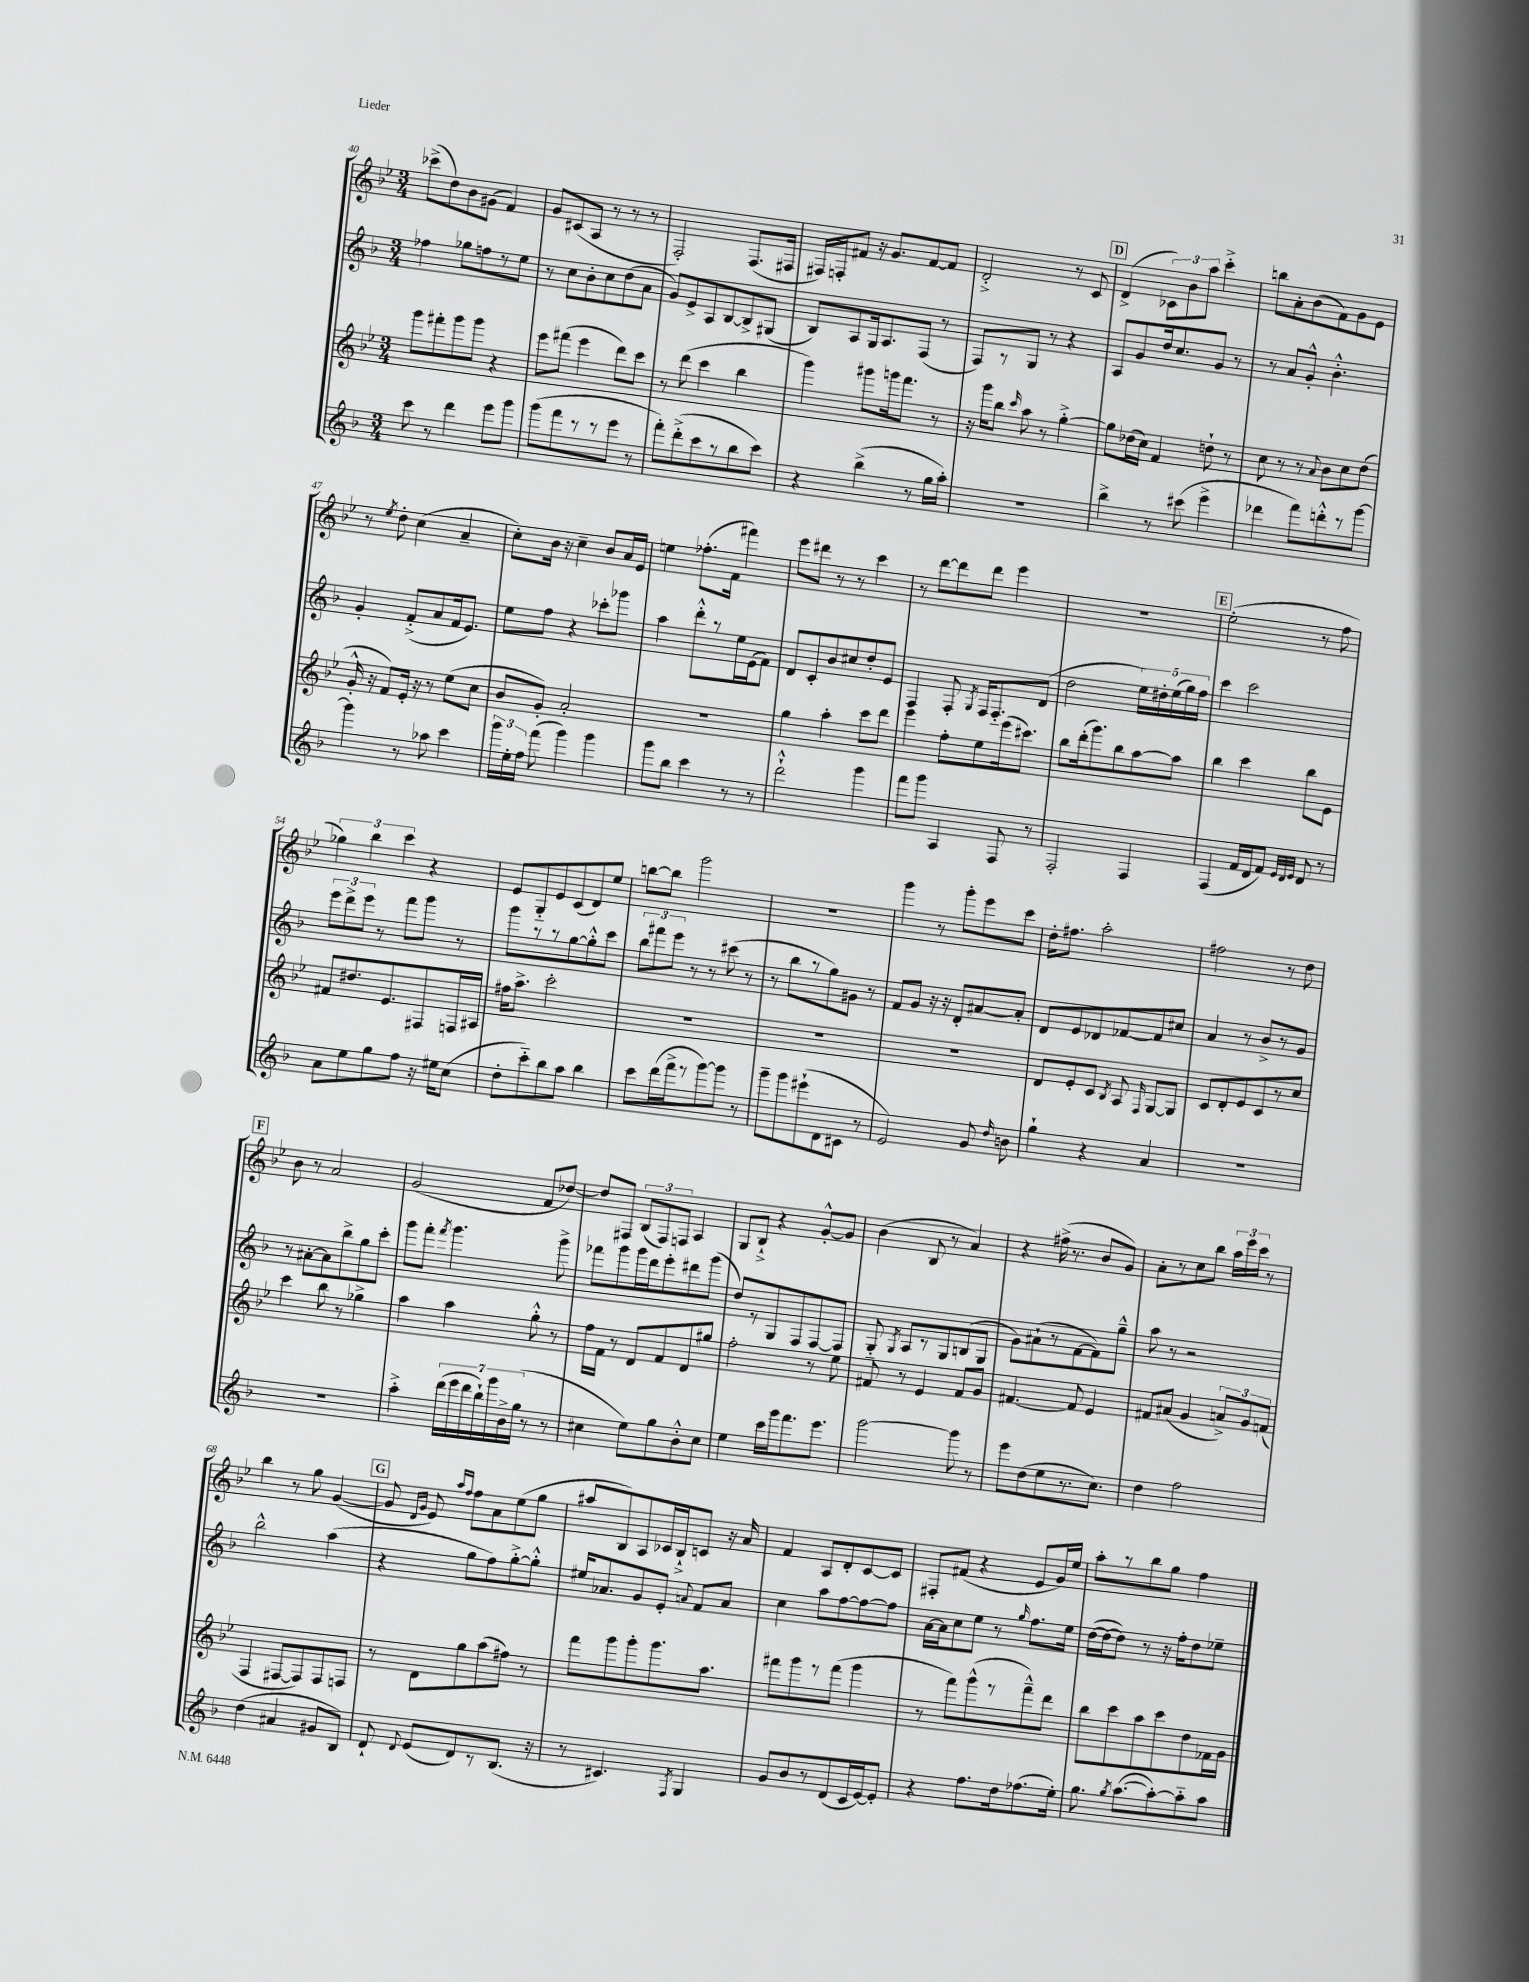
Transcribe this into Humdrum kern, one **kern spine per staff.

**kern	**kern	**kern	**kern
*part4	*part3	*part2	*part1
*staff4	*staff3	*staff2	*staff1
*clefG2	*clefG2	*clefG2	*clefG2
*k[b-]	*k[b-e-]	*k[b-]	*k[b-e-]
*M3/4	*M3/4	*M3/4	*M3/4
=40	=40	=40	=40
8ccc\	8ggg\L	4ff-X\	(8ccc-X^\L
8r	8fff#X'\	.	8dd\)
4ddd\	8ggg\	8gg-X\L	8b-\
.	8ggg\J	8ffn\	(8g#X\J
8eee\L	4r	8r	4f/)
8ggg\J	.	8ee\J	.
=41	=41	=41	=41
(8ggg\L	8eee-\L	8r	8g/L
8fff\	(8fff#X\J	8cc\L	(8c#X/
8r	4eee-\	8b-'\	8A/J
8r	.	8cc\	8r
8eee\J	8ddd\L)	(8dd\	8r
8r	8ccc\J	8a\J	8r
=42	=42	=42	=42
8fff'\L)	8r	8g/L)	2F'/)
(8ddd'^\	(8ddd\	8e^/	.
8ccc\	4ccc\	8A/	.
8r	.	[8B-/	.
8bb-\	4bb-\	8B-^/]	(8.F/L
8ccc\J)	.	(8G#X/J	.
.	.	.	16F#X/Jk
=43	=43	=43	=43
4r	4ggg\)	8B-/L)	16F#X/LL)
.	.	.	16Fn'/J
.	.	8A/	8f#X/J
(4bb-^\	8ggg#X\L	16G/k	16r
.	.	8.A/	8.g/L
.	16gggn\k	.	.
.	8.fff\J	.	.
8r	.	(8F/J	[8f#/
16gg\LL	8r	8r	8f#/J]
16aa'\JJ)	.	.	.
=44	=44	=44	=44
2.r	16r	8F/L)	2d'^/
.	16ggg\KL	.	.
.	8bb-\J	8r	.
.	16qqccc/	.	.
.	8aa\	8G/J	.
.	8r	8r	.
.	[4gg'^\	4r	8r
.	.	.	8c/
!!LO:REH:place=s1:t=D
=45	=45	=45	=45
4bb-^\	8gg\L]	8A/L	(4d^/
.	(16dd-X\L	8g/	.
.	16cc\JJ)	.	.
8r	4f/	16dd/k	12c-X\L)
.	.	8.cc/	.
.	.	.	12b-\
(8ccc#X\	.	.	.
.	.	.	12aa\J
4eee^\	8ddn`\	8g/J	4ccc'^\
.	8r	8r	.
=46	=46	=46	=46
4ddd-X\	8cc\	8r	8bbn\L
.	8r	8a/L	8a'\
8fff\L)	8r	8g'^^/J	(8b-\
.	8qqa/	.	.
8dddn'^^\	8b-\L	4.b-'^^\	8f\)
8r	8cc\	.	8g\
[8ggg\J	(8dd\J	.	8e-\J
!!LO:LB:g=z
=47	=47	=47	=47
4ggg\]	16g'^^/	4g'/	8r
.	16r	.	.
.	.	.	8qee-/
.	8f/L)	.	8dd'\
8r	16e-'/Jk	(8f'^/L	(4cc\
.	16r	.	.
8aa-X\	8r	8a/	.
4ccc\	(8ee-\L	16f/k	4a~/
.	.	8.e/J)	.
.	8cc\J	.	.
=48	=48	=48	=48
24ggg\LL	8b-/L	8ee\L	8cc'\L)
24ee'\	.	.	.
24ff\JJ	.	.	.
(8fff\	8g'/J)	8ff\J	16b-\Jk
.	.	.	16r
4ggg\)	2a'/	4r	4cc~\
4ggg\	.	8ccc-X'\L	8b-/L
.	.	8ggg-X\J	16a/L
.	.	.	16e-/JJ
=49	=49	=49	=49
8ggg\L	2.r	4aa\	4een\
8bb-\J	.	.	.
4ccc\	.	8ddd'^^\L	(8.ff-X'\L
.	.	8r	.
.	.	.	16f\Jk
8r	.	16ee\L	4fff#X\)
.	.	(16e\J	.
8r	.	8f\J)	.
=50	=50	=50	=50
2ddd`^^\	4gg\	8d/L	8eee-\L
.	.	8c'/	8ddd#X\J
.	4aa'\	8b-/	8r
.	.	8cc#X/	8r
4ggg\	8ccc\L	8dd'/	4ccc\
.	8ddd\J	8e/J	.
=51	=51	=51	=51
8fff\L	4eee-\	4F/	8r
8ggg\J	.	.	[8ddd\L
4A/	8ff'\L	8F'/	8ddd\]
.	.	8qG/	.
.	8ee-\	16F/KL	8ddd\J
.	.	8.F/	.
8F/	(16eee-\k	.	4eee-\
.	8.ccc#X\J)	.	.
8r	.	(8d/J	.
=52	=52	=52	=52
2F'/	8bb-\L	2dd\	2.r
.	(16ddd'\k	.	.
.	8.ggg\)	.	.
.	8bb-\	.	.
4F/	[8aa\	20ee\LL)	.
.	.	20dd#X'\	.
.	.	(20ee\	.
.	8aa\J]	.	.
.	.	20gg\)	.
.	.	20ff\JJ	.
!!LO:REH:place=s1:t=E
=53	=53	=53	=53
(4F/	4bb-\	4ccc\	(2ee-'\
16f/LL	4ccc\	2ccc\	.
16d/J	.	.	.
8f/J)	.	.	.
32qqe/LLL	.	.	.
32qqd/	.	.	.
32qqe/JJJ	.	.	.
8d/	8bb-\L	.	8r
8r	8e-\J	.	8ff\
!!LO:LB:g=z
=54	=54	=54	=54
8a\L	8f#X/L	12eee\L	6gg-X\)
.	.	12ddd^\	.
8ee\	8.dd#X/	.	.
.	.	12eee\J	6bb-\
8gg\	.	8r	.
.	8.e-/	.	.
.	.	.	6ccc\
8ff\J	.	8fff\L	.
16r	8F#X/	8ggg\J	4r
16ee#X\KL	.	.	.
(8cc\J	16Fn/L	8r	.
.	16A#X/JJ	.	.
=55	=55	=55	=55
8dd'\L	16ff#X\KL	8ggg\L	8e-/L
.	8.aa^\J	.	.
8ccc\)	.	8r	8G/
8bb-\	2ccc'\	8r	8e-/
8aa\J	.	[8gg\	(8c/
4bb-\	.	8gg'^^\]	8d/)
.	.	8ccc\J	8ee-/J
=56	=56	=56	=56
8ccc\L	2.r	12bb-\L	[8bbn\L
.	.	12fff#X\	.
(16ddd\L	.	.	8bb\J]
.	.	12eee\J	.
16fff^\J	.	.	.
8r	.	8r	2ggg\
[8ggg\)	.	8r	.
8ggg\J]	.	(8ccc#X\	.
8r	.	8r	.
=57	=57	=57	=57
8ggg~\L	2.r	8r	2.r
8ggg\	.	8bb-\L	.
(8eee#X`\	.	8r	.
8d\	.	8gg\)	.
8c#X\J	.	8g#X\J	.
8r	.	8r	.
=58	=58	=58	=58
2e/)	2.r	8f/L	4ggg\
.	.	8g/J	.
.	.	16r	8r
.	.	16r	.
.	.	8d'/L	8ggg'\L
8g/	.	[8a#X/	8eee-\
16qqdd/	.	.	.
8bn\	.	8a#'/J]	8ccc\J
=59	=59	=59	=59
4gg`\	8d/L	8d/L	16dd'\KL
.	.	.	8.ff#X\J
.	8e-'/	8e/	.
4r	8c/J	8d-X/	2aa'\
.	8qB-/	.	.
.	8A/	[8f-X/	.
.	16qqF/	.	.
4a/	[8G/L	8f-/]	.
.	8G/J]	8cc#X/J	.
=60	=60	=60	=60
2.r	8c/L	4a/	2ff#X\
.	8d'/	.	.
.	8e-/	8r	.
.	8c/	8b-^/L	.
.	8r	8r	8r
.	8cc/J	8g/J	8dd\
!!LO:LB:g=z
!!LO:REH:place=s1:t=F
=61	=61	=61	=61
2.r	4ccc\	8r	8b-\
.	.	[8a#X'\L	8r
.	8bb-\	8a#\]	2a/
.	8r	8bb-^\	.
.	4gg-X^\	8gg\	.
.	.	8ccc'\J	.
=62	=62	=62	=62
4aa'^\	4aa\	8ggg\L	(2g/
.	.	8fff'\J	.
.	.	8qfff/	.
(28ddd\LL	4aa\	4.ggg\	.
28eee\	.	.	.
28ddd\	.	.	.
28bb-`\)	.	.	.
28ggg\	.	.	.
28b-^\	.	.	.
(28gg\JJ	.	.	.
8r	8gg'^^\	.	8f/L
8r	8r	8ggg^\	[8dd-X/J)
=63	=63	=63	=63
4cc#X\	16ff\LL	8fff-X\L	8dd-/L]
.	16f\JJ	.	.
.	8r	8ggg\	8F#X/J
8ee\L)	8d/L	16ggg\L	(12B-/L
.	.	16ddd\J	.
.	.	.	12F#/)
8gg\	8f/	8eee'\	.
.	.	.	12Fn/J
8b-'^^\	8d/	8ddd#X\	4A/
8cc#\J	8gg#X/J	(8ggg\J	.
=64	=64	=64	=64
4ee\	2ff'\	8dd/L)	8G/L
.	.	8r	8B-`^/J
16ccc\LL	.	8G/	4r
16ggg\J	.	.	.
8.fff\	.	8F/	.
.	8r	[8F/	[8g'^^/L
8.eee\J	.	.	.
.	8ee-\	8F/J]	8g/J]
=65	=65	=65	=65
[2ggg\	8f#X/	8G/	(4b-\
.	.	8qG/	.
.	8r	8A/L	.
.	4e-/	8r	8B-/
.	.	8G/	8r
8ggg\]	8f#/L	(8Bn/	4a/)
8r	8g/J	8G/J	.
=66	=66	=66	=66
8eee\L	[4.f#X/	8g\L)	4r
(8dd\	.	(8a#X`\	.
8ee\	.	8r	(16ff#X^\
.	.	.	8.r
8.r	8f#/]	[8f\	.
.	4e-/	8f\])	8b-/L
8.cc\J)	.	.	.
.	.	8gg~^^\J	8g/J)
=67	=67	=67	=67
4dd\	8f#X/L	8aa\	8a'\L
.	(8a#X/J	8r	8r
2ff\	4g/	2r	8cc\
.	.	.	8bb-\J
.	12an^/L)	.	24aa\LL
.	.	.	24eee-\
.	12g/	.	24ccc\JJ
.	.	.	8r
.	(12fn/J	.	.
!!LO:LB:g=z
=68	=68	=68	=68
(4dd\	4F/	2bb-^^\	4bb-\
4a#X/	[8F#X/L	.	8r
.	8F#/])	.	8gg\
8g#X/L	8F#/	(4aa\	([4g/
8B-/J)	8Fn/J	.	.
!!LO:REH:place=s1:t=G
=69	=69	=69	=69
8d`/	8r	4r	8g/]
.	.	.	16qqd/LL
8qqd/	.	.	16qqg/JJ
(8e/L	8d\L	.	8e-/)
.	.	.	16qqaa/LL
.	.	.	16qqff/JJ
8d/)	8gg\	8gg\L	8ff\L
8r	(8aa\	8ff\)	8a\
(8.B-/J	8ff#X\J)	[8gg'^\	(8ee-\
.	8r	8gg'^^\J]	8gg\J
16r	.	.	.
=70	=70	=70	=70
8r	8fff\L	16ee#X/KL	8aa#X/L
.	.	8.a-X/	.
4.c#X/)	8ggg\	.	8B-/)
.	8ggg'\	8g/	8A/
.	8.ggg\	8e'/J	16c-X/L
.	.	.	16B-`^/J
8qF/	.	8qqan/	.
4G/	.	8f/L	8cn/J
.	8.aa\J	.	.
.	.	8a/J	16r
.	.	.	16a/
=71	=71	=71	=71
8g/L	8fff#X\L	4cc\	4f/
8b-/	8ggg\	.	.
8r	8r	8aa\L	8A/L
(8d/	(8fff#\J	[8ff\	8d'/
16c/L	4ggg\	8ff\_	[8c/
[16e/J)	.	.	.
8e'/J]	.	8ff\J]	8c/J]
=72	=72	=72	=72
4r	8r	[16a\LL	8F#X'/L
.	.	16a\J]	.
.	8fff\L)	8cc\	(8f#X/J
8.ff\L	(8ggg^^\	8ee\J	4r
.	8r	8r	.
16dd\k	.	.	.
.	.	16qqgg/	.
(8.ff-X\	8fff~^^\)	8.ff\L	8e-/L
.	8ddd\J	.	16g/L)
16ee'\Jk)	.	16ee\Jk	16ee-/JJ
=73	=73	=73	=73
8.gg\	8bb-\L	([16dd\LL	8aa'\L
.	.	16dd\J_	.
.	8ccc\	8dd\J])	8r
8qgg/	.	.	.
([8.aa\L	.	.	.
.	8aa\	8r	8bb-\
8aa'\_)	8ccc\	16r	8gg\J
.	.	16ff'\KL	.
8aa\]	8dd\	8dd\	4ff\
8aa\J	16f-X\L	8ee-X~\J	.
.	16g\JJ	.	.
==	==	==	==
*-	*-	*-	*-
